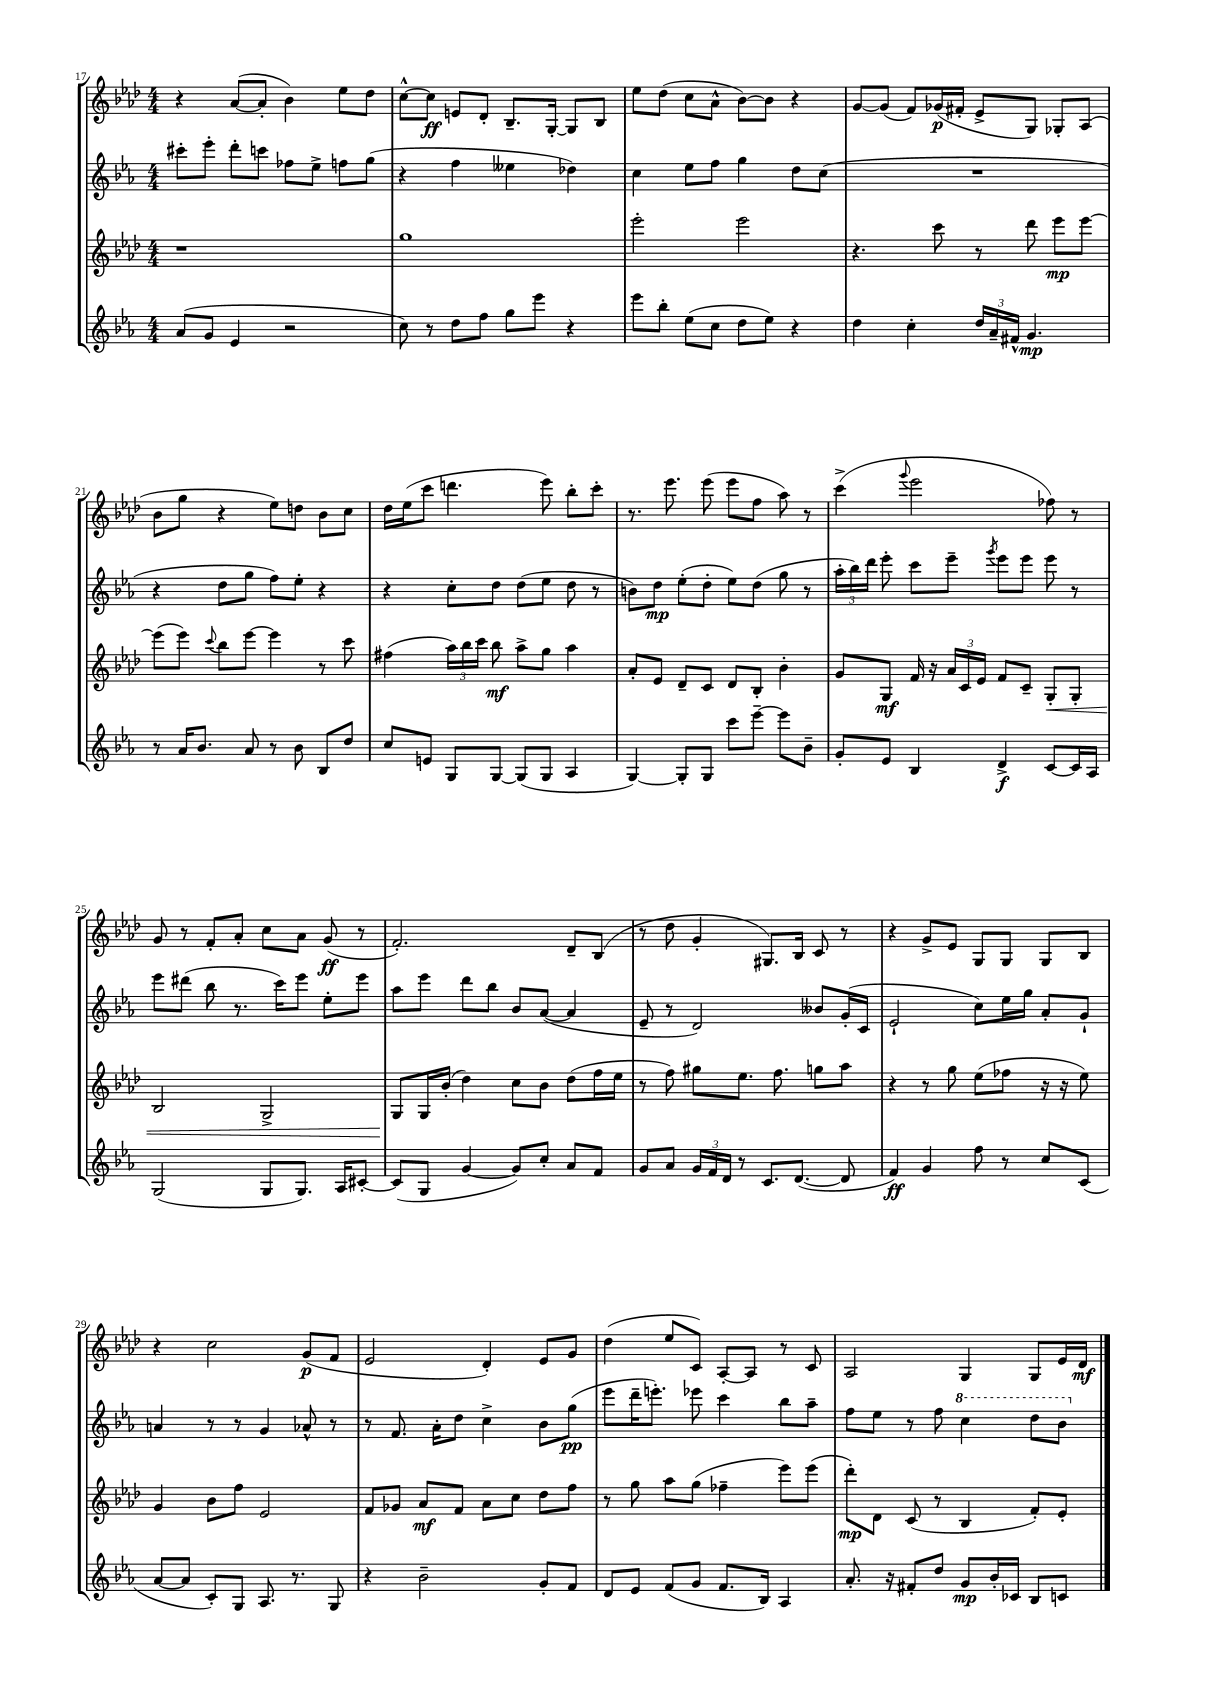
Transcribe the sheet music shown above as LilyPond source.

<<
\new StaffGroup <<
\new Staff = "s0" {
    \clef treble \key aes \major \numericTimeSignature \time 4/4
    \autoBeamOff r4 aes'8[~( aes'8]-. bes'4) ees''8[ des''8] |
    c''8[~-^ c''8]\ff e'8[ des'8]-. bes8.[-- g16]~-. g8[ bes8] |
    ees''8[ des''8]( c''8[ aes'8]-^ bes'8[~) bes'8] r4 |
    g'8[~ g'8]( f'8[) ges'16\p( fis'16]-. ees'8[-> g8]) ges8[-. aes8]( |
    bes'8[ g''8] r4 ees''8[) d''8] bes'8[ c''8] |
    des''16[ ees''16( c'''8] d'''4. ees'''8) bes''8[-. c'''8]-. |
    r8. ees'''8. ees'''8( ees'''8[ f''8] aes''8) r8 |
    c'''4->( \appoggiatura { g'''8 } ees'''2 fes''8) r8 |
    g'8 r8 f'8[-. aes'8]-. c''8[ aes'8] g'8\ff( r8 |
    f'2.-.) des'8[-- bes8]( |
    r8 des''8 g'4-. gis8.[) bes16] c'8 r8 |
    r4 g'8[-> ees'8] g8[ g8] g8[ bes8] |
    r4 c''2 g'8[\p( f'8] |
    ees'2 des'4-.) ees'8[ g'8] |
    des''4( ees''8[ c'8]) aes8[~-. aes8] r8 c'8 |
    aes2 g4 g8[ ees'16 des'16]\mf \bar "|." |
}
\new Staff = "s1" {
    \clef treble \key ees \major \numericTimeSignature \time 4/4
    \autoBeamOff cis'''8[-. ees'''8]-. d'''8[-. c'''8] fes''8[ ees''8]-> f''8[ g''8]( |
    r4 f''4 eeses''4 des''4) |
    c''4 ees''8[ f''8] g''4 d''8[ c''8]( |
    R1 |
    r4 d''8[ g''8] f''8[) ees''8]-. r4 |
    r4 c''8[-. d''8] d''8[( ees''8] d''8 r8 |
    b'8[) d''8]\mp ees''8[-.( d''8]-. ees''8[) d''8]( g''8 r8 |
    \tuplet 3/2 { aes''16[-. bes''16) d'''16] } ees'''8-. c'''8[ ees'''8]-- \acciaccatura { g'''8 } ees'''8[ ees'''8] ees'''8 r8 |
    ees'''8[ dis'''8]( bes''8 r8. c'''16[) ees'''8] ees''8[-. ees'''8] |
    aes''8[ ees'''8] d'''8[ bes''8] bes'8[ aes'8]~( aes'4 |
    ees'8-- r8 d'2) beses'8[ g'16-.( c'16] |
    ees'2-! c''8[) ees''16 g''16] aes'8[-. g'8]-! |
    a'4 r8 r8 g'4 aes'8-^ r8 |
    r8 f'8. aes'16[-. d''8] c''4-> bes'8[ g''8]\pp( |
    ees'''8[ d'''16-- e'''8.]-.) ees'''8 c'''4 bes''8[ aes''8]-- |
    f''8[ ees''8] r8 f''8 \ottava #1 c'''4 d'''8[ bes''8] \ottava #0 \bar "|." |
}
\new Staff = "s2" {
    \clef treble \key aes \major \numericTimeSignature \time 4/4
    \autoBeamOff r1 |
    g''1 |
    ees'''2-. ees'''2 |
    r4. c'''8 r8 des'''8 ees'''8[\mp ees'''8]~ |
    ees'''8[( ees'''8]) \appoggiatura { c'''8 } bes''8[ ees'''8]~ ees'''4 r8 c'''8 |
    fis''4( \tuplet 3/2 { aes''16[) bes''16 c'''16] } bes''8\mf aes''8[-> g''8] aes''4 |
    aes'8[-. ees'8] des'8[-- c'8] des'8[ bes8]-. bes'4-. |
    g'8[ g8]\mf f'16 r16 \tuplet 3/2 { aes'16[ c'16 ees'16] } f'8[ c'8]-- g8[-.\< g8]-. |
    bes2 g2-> |
    g8[\! g16 bes'16]-.( des''4) c''8[ bes'8] des''8[( f''16 ees''16] |
    r8 f''8) gis''8[ ees''8.] f''8. g''8[ aes''8] |
    r4 r8 g''8 ees''8[( fes''8] r16 r16 ees''8) |
    g'4 bes'8[ f''8] ees'2 |
    f'8[ ges'8] aes'8[\mf f'8] aes'8[ c''8] des''8[ f''8] |
    r8 g''8 aes''8[ g''8]( fes''4-- ees'''8[) ees'''8]( |
    des'''8[-.\mp) des'8] c'8( r8 bes4 f'8[-.) ees'8]-. \bar "|." |
}
\new Staff = "s3" {
    \clef treble \key ees \major \numericTimeSignature \time 4/4
    \autoBeamOff aes'8[( g'8] ees'4 r2 |
    c''8) r8 d''8[ f''8] g''8[ ees'''8] r4 |
    ees'''8[ bes''8]-. ees''8[( c''8] d''8[ ees''8]) r4 |
    d''4 c''4-. \tuplet 3/2 { d''16[ aes'16-- fis'16]-^ } g'4.\mp |
    r8 aes'16[ bes'8.] aes'8 r8 bes'8 bes8[ d''8] |
    c''8[ e'8] g8[ g8]~ g8[( g8] aes4 |
    g4~) g8[-. g8] c'''8[ ees'''8]~-- ees'''8[ bes'8]-- |
    g'8[-. ees'8] bes4 d'4->\f c'8[~ c'16 aes16] |
    g2( g8[ g8.]) aes16[ cis'8]~-. |
    cis'8[( g8] g'4~ g'8[) c''8]-. aes'8[ f'8] |
    g'8[ aes'8] \tuplet 3/2 { g'16[ f'16 d'16] } r8 c'8.[ d'8.]~( d'8 |
    f'4\ff) g'4 f''8 r8 c''8[ c'8]( |
    aes'8[~ aes'8] c'8[-.) g8] aes8. r8. g8 |
    r4 bes'2-- g'8[-. f'8] |
    d'8[ ees'8] f'8[( g'8] f'8.[ bes16]) aes4 |
    aes'8.-. r16 fis'8[-. d''8] g'8[\mp bes'16-. ces'16] bes8[ c'8] \bar "|." |
}
>>
>>
\layout { \context { \Score currentBarNumber = #17 } }
